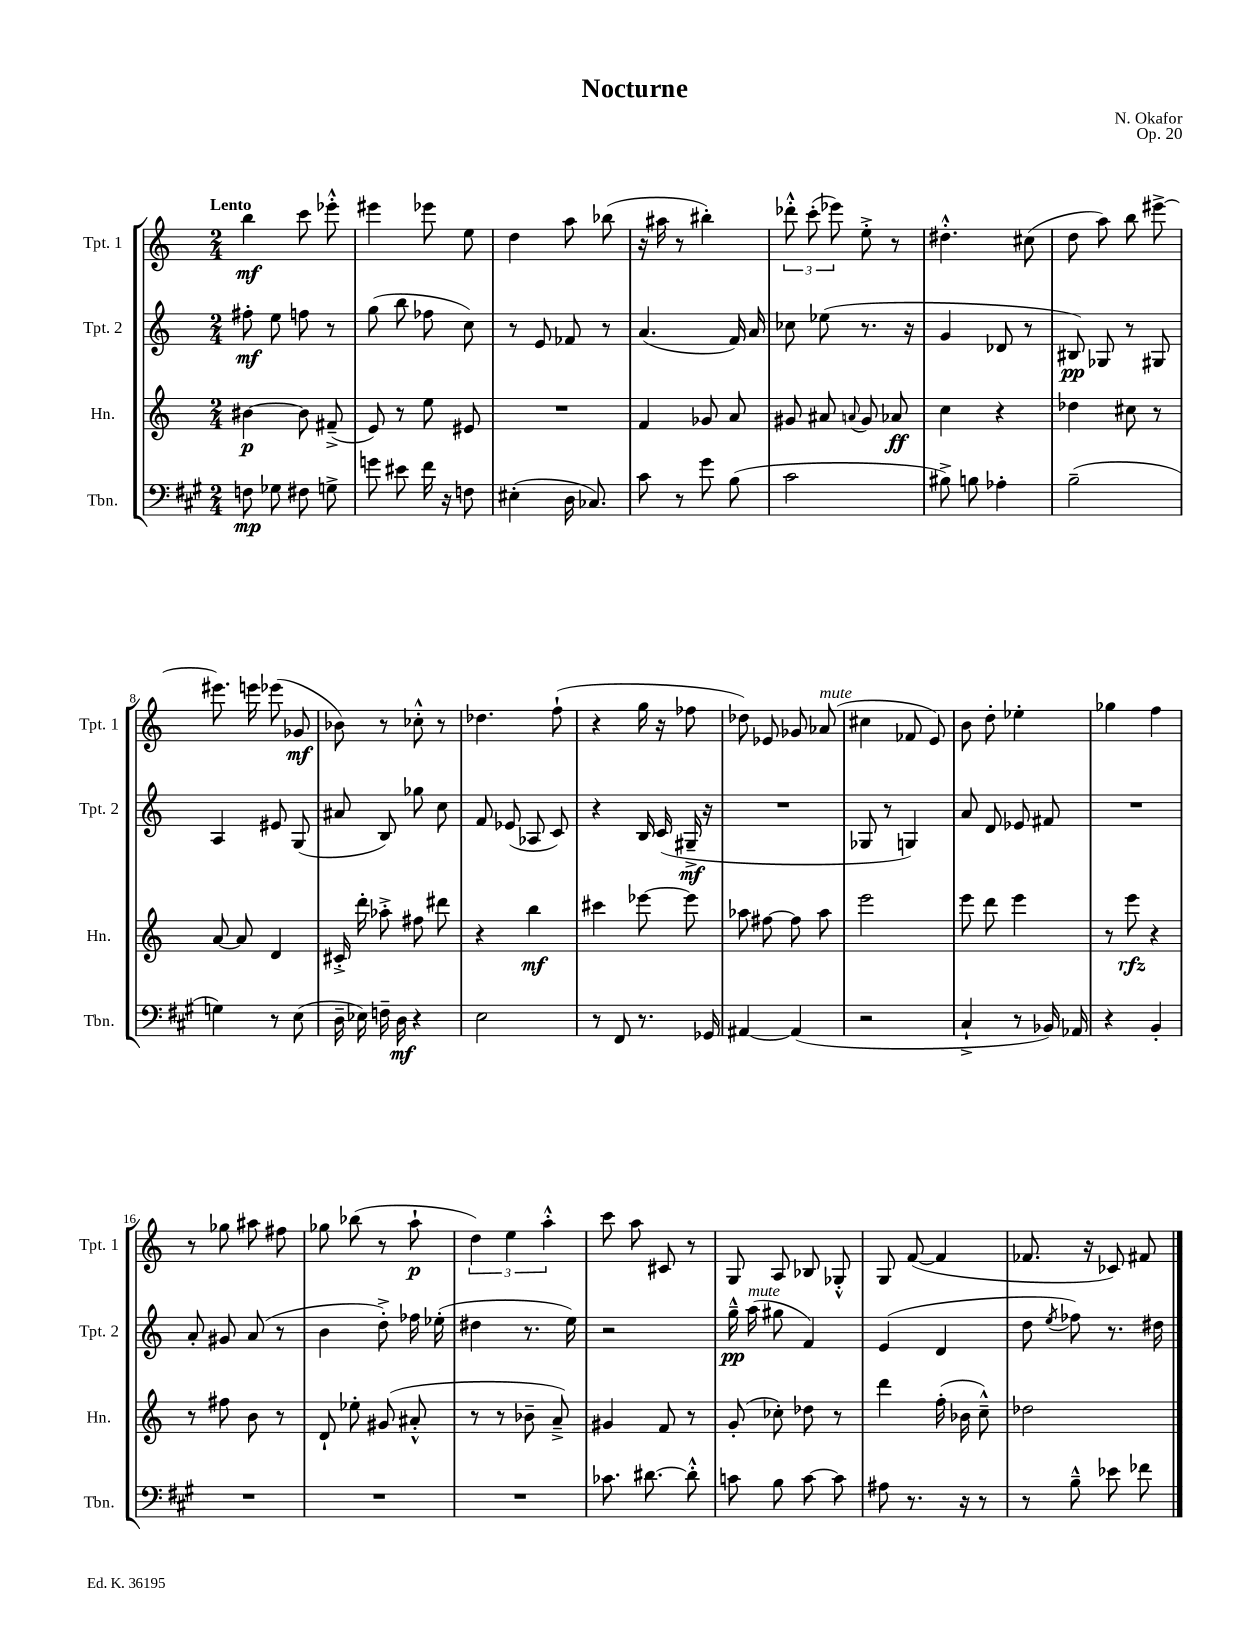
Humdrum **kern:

**kern	**dynam	**kern	**dynam	**kern	**dynam	**kern	**dynam
*part4	*part4	*part3	*part3	*part2	*part2	*part1	*part1
*staff4	*staff4	*staff3	*staff3	*staff2	*staff2	*staff1	*staff1
*I"Tbn.	*	*I"Hn.	*	*I"Tpt. 2	*	*I"Tpt. 1	*
*I'Tbn.	*	*I'Hn.	*	*I'Tpt. 2	*	*I'Tpt. 1	*
*clefF4	*	*clefG2	*	*clefG2	*	*clefG2	*
*k[f#c#g#]	*	*k[]	*	*k[]	*	*k[]	*
*M2/4	*	*M2/4	*	*M2/4	*	*M2/4	*
=1	=1	=1	=1	=1	=1	=1	=1
!	!	!	!	!	!	!LO:TX:a:B:t=Lento	!
8Fn\	mp	[4b#X\	p	8ff#X'\	mf	4bb\	mf
8G-X\	.	.	.	8ee\	.	.	.
8F#X\	.	8b#\]	.	8ffn\	.	8ccc\	.
8Gn^\	.	(8f#X~^/	.	8r	.	8eee-X'^^\	.
=2	=2	=2	=2	=2	=2	=2	=2
8gn\	.	8e/)	.	(8gg\	.	4eee#X\	.
8e#X\	.	8r	.	8bb\	.	.	.
16f#\	.	8ee\	.	8ff-X\	.	8eee-X\	.
16r	.	.	.	.	.	.	.
8Fn\	.	8e#X/	.	8cc\)	.	8ee\	.
=3	=3	=3	=3	=3	=3	=3	=3
(4E#X'\	.	2r	.	8r	.	4dd\	.
.	.	.	.	8e/	.	.	.
16D\	.	.	.	8f-X/	.	8aa\	.
8.C-X/)	.	.	.	.	.	.	.
.	.	.	.	8r	.	(8bb-X\	.
=4	=4	=4	=4	=4	=4	=4	=4
8c#\	.	4f/	.	(4.a/	.	16r	.
.	.	.	.	.	.	16aa#X\	.
8r	.	.	.	.	.	8r	.
8g#\	.	8g-X/	.	.	.	4bb#X'\)	.
(8B\	.	8a/	.	16f/)	.	.	.
.	.	.	.	16a/	.	.	.
=5	=5	=5	=5	=5	=5	=5	=5
2c#\	.	8g#X/	.	8cc-X\	.	12ddd-X'^^\	.
.	.	.	.	.	.	(12ccc'\	.
.	.	8a#X/	.	(8ee-X\	.	.	.
.	.	.	.	.	.	12eee-X\)	.
.	.	8qqan/	.	.	.	.	.
.	.	8g#/	.	8.r	.	8ee'^\	.
.	.	8a-X/	ff	.	.	8r	.
.	.	.	.	16r	.	.	.
=6	=6	=6	=6	=6	=6	=6	=6
8B#X^\)	.	4cc\	.	4g/	.	4.dd#X'^^\	.
8Bn\	.	.	.	.	.	.	.
4A-X'\	.	4r	.	8d-X/	.	.	.
.	.	.	.	8r	.	(8cc#X\	.
=7	=7	=7	=7	=7	=7	=7	=7
(2B~\	.	4dd-X\	.	8B#X/)	pp	8dd\	.
.	.	.	.	8G-X/	.	8aa\)	.
.	.	8cc#X\	.	8r	.	8bb\	.
.	.	8r	.	8G#X/	.	[8eee#X^\	.
!!LO:LB:g=z
=8	=8	=8	=8	=8	=8	=8	=8
4Gn\)	.	[8a/	.	4A/	.	8.eee#X\]	.
.	.	8a/]	.	.	.	.	.
.	.	.	.	.	.	16eeen\	.
8r	.	4d/	.	8e#X/	.	(8eee-X\	.
(8E\	.	.	.	(8G/	.	8g-X/	mf
=9	=9	=9	=9	=9	=9	=9	=9
16D~\	.	16c#X'^/	.	8a#X/	.	8b-X\)	.
16E-X\)	.	16ddd'\	.	.	.	.	.
16Fn~\	.	8aa-X'^\	.	8B/)	.	8r	.
16D\	mf	.	.	.	.	.	.
4r	.	8ff#X\	.	8gg-X\	.	8cc-X'^^\	.
.	.	8ddd#X\	.	8cc\	.	8r	.
=10	=10	=10	=10	=10	=10	=10	=10
2E\	.	4r	.	8f/	.	4.dd-X\	.
.	.	.	.	(8e-X/	.	.	.
.	.	4bb\	mf	8A-X/	.	.	.
.	.	.	.	8c/)	.	(8ff`\	.
=11	=11	=11	=11	=11	=11	=11	=11
8r	.	4ccc#X\	.	4r	.	4r	.
8FF#/	.	.	.	.	.	.	.
8.r	.	[8eee-X\	.	16B/	.	16gg\	.
.	.	.	.	(16c/	.	16r	.
.	.	8eee-\]	.	16G#X~^/	mf	8ff-X\	.
16GG-X/	.	.	.	16r	.	.	.
=12	=12	=12	=12	=12	=12	=12	=12
[4AA#X/	.	8aa-X\	.	2r	.	8dd-X\)	.
.	.	[8ff#X\	.	.	.	8e-X/	.
(4AA#/]	.	8ff#\]	.	.	.	8g-X/	.
!	!	!	!	!	!	!LO:TX:a:i:t=mute	!
.	.	8aa-\	.	.	.	(8a-X/	.
=13	=13	=13	=13	=13	=13	=13	=13
2r	.	2eee\	.	8G-X/	.	4cc#X\	.
.	.	.	.	8r	.	.	.
.	.	.	.	4Gn/)	.	8f-X/	.
.	.	.	.	.	.	8e/)	.
=14	=14	=14	=14	=14	=14	=14	=14
4C#`^/	.	8eee\	.	8a/	.	8b\	.
.	.	8ddd\	.	8d/	.	8dd'\	.
8r	.	4eee\	.	8e-X/	.	4ee-X'\	.
16BB-X/)	.	.	.	8f#X/	.	.	.
16AA-X/	.	.	.	.	.	.	.
=15	=15	=15	=15	=15	=15	=15	=15
4r	.	8r	.	2r	.	4gg-X\	.
.	.	8eee\	rfz	.	.	.	.
4BB'/	.	4r	.	.	.	4ff\	.
!!LO:LB:g=z
=16	=16	=16	=16	=16	=16	=16	=16
2r	.	8r	.	8a'/	.	8r	.
.	.	8ff#X\	.	8g#X/	.	8gg-X\	.
.	.	8b\	.	(8a/	.	8aa#X\	.
.	.	8r	.	8r	.	8ff#X\	.
=17	=17	=17	=17	=17	=17	=17	=17
2r	.	8d`/	.	4b\	.	8gg-X\	.
.	.	8ee-X'\	.	.	.	(8bb-X\	.
.	.	(8g#X/	.	8dd'^\)	.	8r	.
.	.	8a#X'^^/	.	16ff-X\	.	8aa`\	p
.	.	.	.	(16ee-X'\	.	.	.
=18	=18	=18	=18	=18	=18	=18	=18
2r	.	8r	.	4dd#X\	.	6dd\)	.
.	.	8r	.	.	.	.	.
.	.	.	.	.	.	6ee\	.
.	.	8b-X~\	.	8.r	.	.	.
.	.	.	.	.	.	6aa'^^\	.
.	.	8a~^/)	.	.	.	.	.
.	.	.	.	16ee\)	.	.	.
=19	=19	=19	=19	=19	=19	=19	=19
8.c-X\	.	4g#X/	.	2r	.	8ccc\	.
.	.	.	.	.	.	8aa\	.
[8.d#X\	.	.	.	.	.	.	.
.	.	8f/	.	.	.	8c#X/	.
8d#'^^\]	.	8r	.	.	.	8r	.
=20	=20	=20	=20	=20	=20	=20	=20
8cn\	.	(8g'/	.	16gg~^^\	pp	8G/	.
!	!	!	!	!LO:TX:a:i:t=mute	!	!	!
.	.	.	.	(16aa\	.	.	.
8B\	.	8cc-X'\)	.	8gg#X\	.	8A/	.
[8c\	.	8dd-X\	.	4f/)	.	8B-X/	.
8c\]	.	8r	.	.	.	8G-X'^^/	.
=21	=21	=21	=21	=21	=21	=21	=21
8A#X\	.	4ddd\	.	(4e/	.	8G/	.
8.r	.	.	.	.	.	([8f/	.
.	.	(16ff'\	.	4d/	.	4f/]	.
16r	.	16b-X\	.	.	.	.	.
8r	.	8cc~^^\)	.	.	.	.	.
=22	=22	=22	=22	=22	=22	=22	=22
8r	.	2dd-X\	.	8dd\	.	8.f-X/	.
.	.	.	.	8qee/	.	.	.
8B~^^\	.	.	.	8ff-X\)	.	.	.
.	.	.	.	.	.	16r	.
8e-X\	.	.	.	8.r	.	8c-X/)	.
8f-X\	.	.	.	.	.	8f#X/	.
.	.	.	.	16dd#X\	.	.	.
==	==	==	==	==	==	==	==
*-	*-	*-	*-	*-	*-	*-	*-
